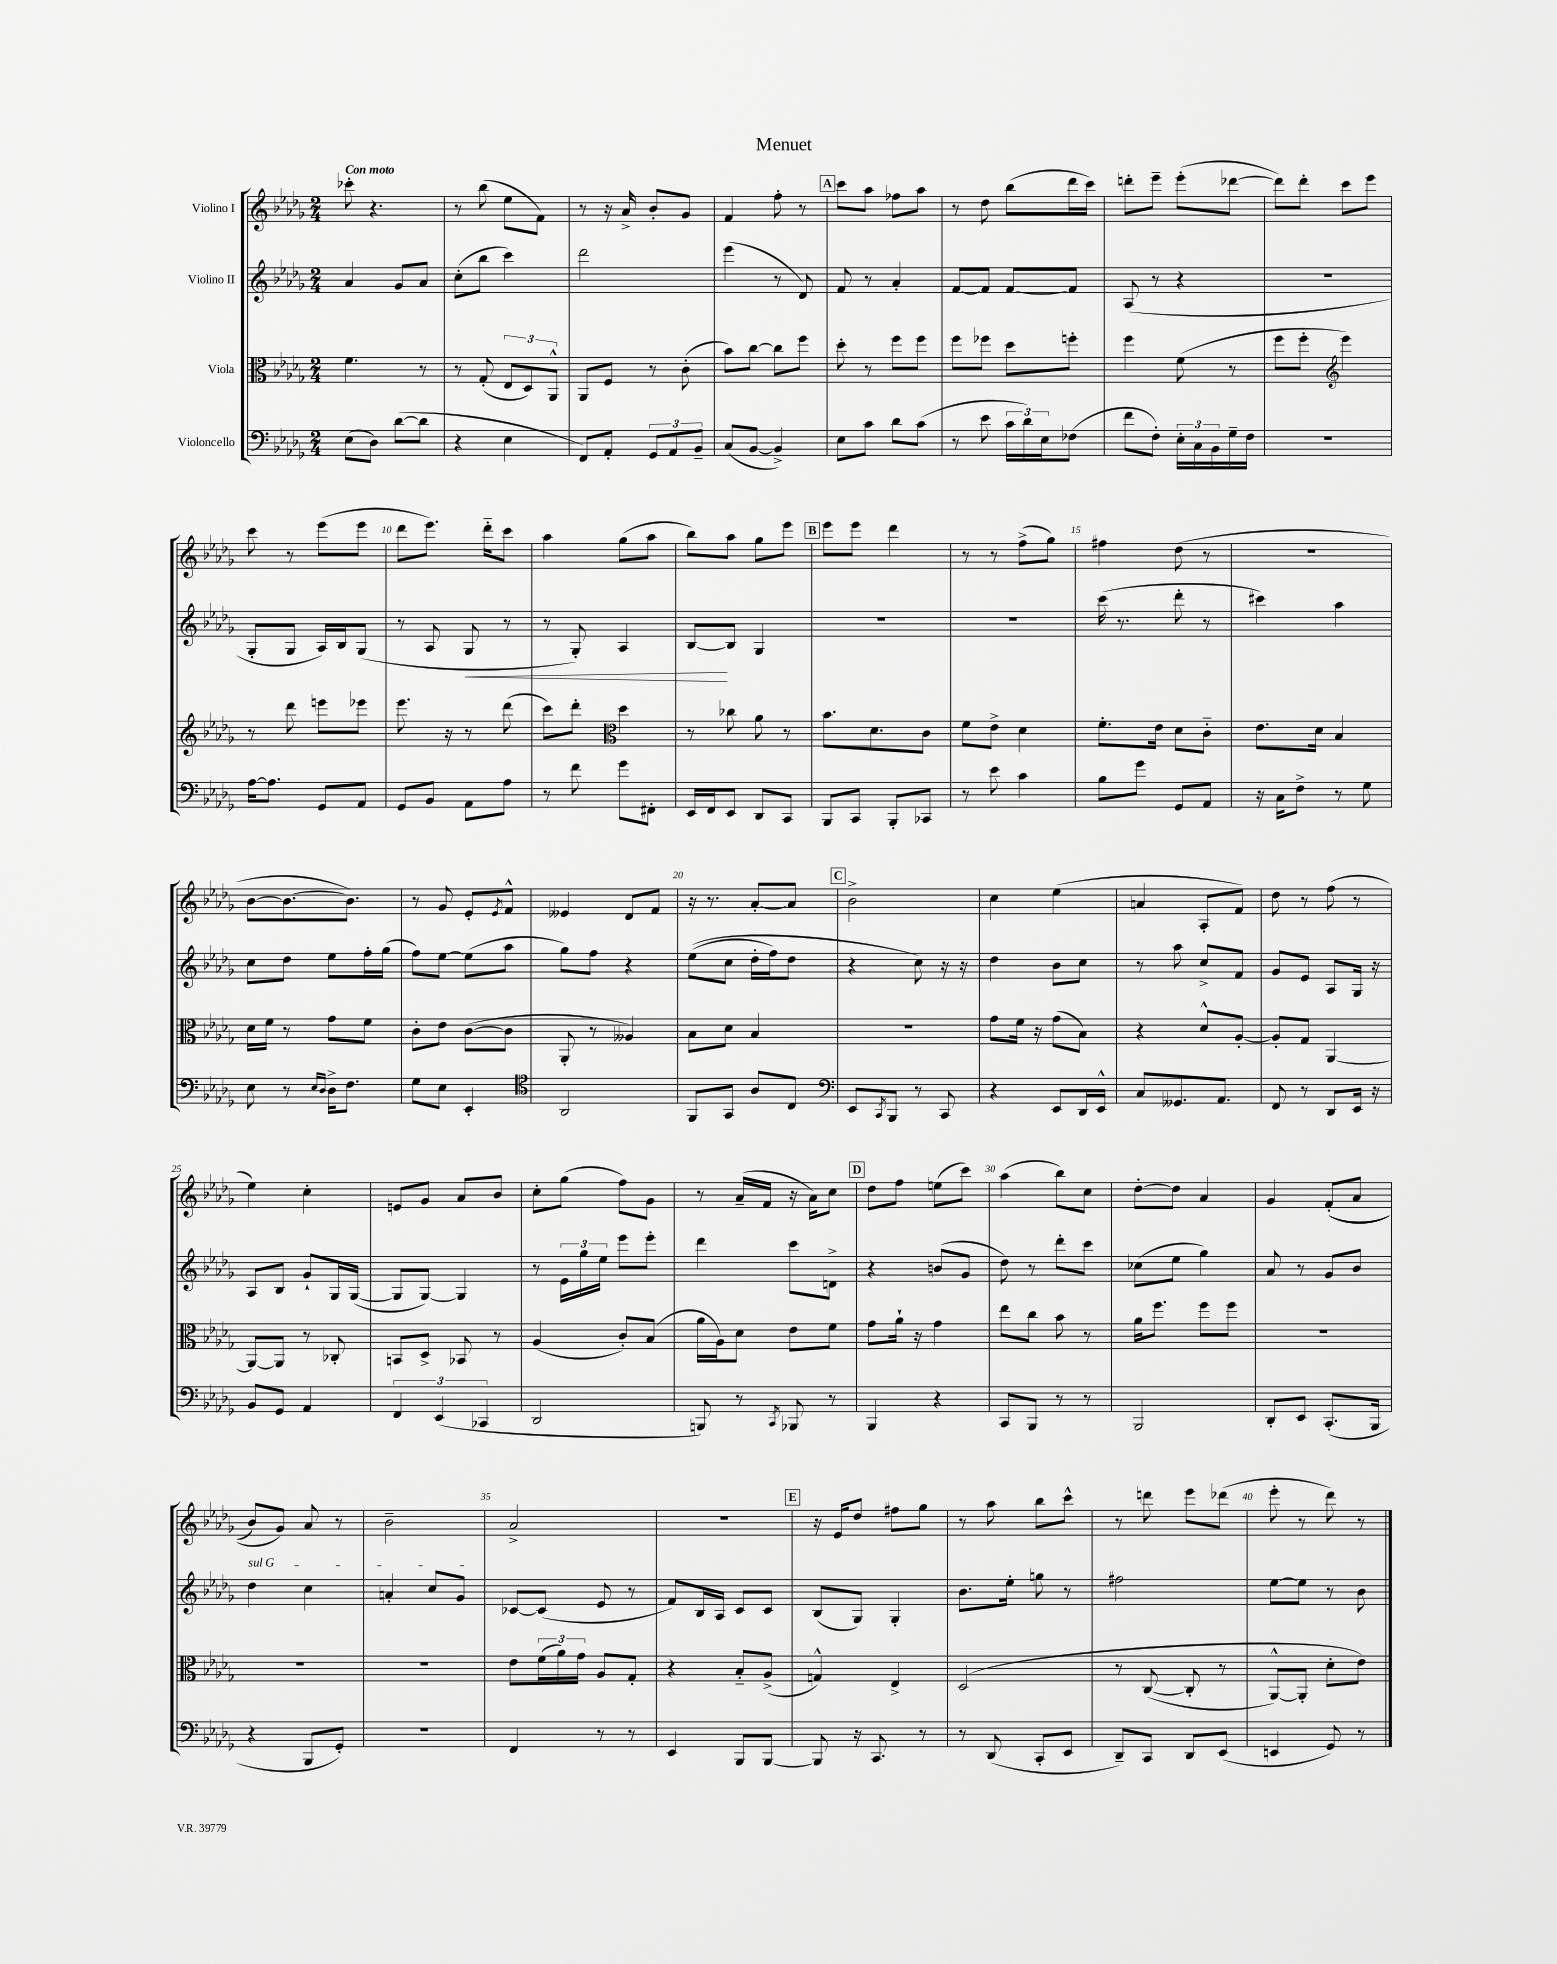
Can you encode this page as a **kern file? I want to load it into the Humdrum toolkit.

**kern	**kern	**kern	**dynam	**kern
*part4	*part3	*part2	*part2	*part1
*staff4	*staff3	*staff2	*staff2	*staff1
*I"Violoncello	*I"Viola	*I"Violino II	*	*I"Violino I
*clefF4	*clefC3	*clefG2	*	*clefG2
*k[b-e-a-d-g-]	*k[b-e-a-d-g-]	*k[b-e-a-d-g-]	*	*k[b-e-a-d-g-]
*M2/4	*M2/4	*M2/4	*	*M2/4
=1	=1	=1	=1	=1
!	!	!	!	!LO:TX:a:B:t=Con moto
(8E-\L	4.f\	4a-/	.	8ccc-X'\
8D-\J)	.	.	.	4.r
([8d-\L	.	8g-/L	.	.
8d-\J]	8r	8a-/J	.	.
=2	=2	=2	=2	=2
4r	8r	(8cc'\L	.	8r
.	(8G-'/	8bb-\J	.	(8bb-\
4E-\	12E-/L	4ccc\)	.	8ee-\L
.	12D-/)	.	.	.
.	.	.	.	8f\J)
.	12AA-^^/J	.	.	.
=3	=3	=3	=3	=3
8FF/L)	8AA-/L	2ddd-\	.	8r
8AA-'/J	8F/J	.	.	16r
.	.	.	.	16a-^/
12GG-/L	8r	.	.	8b-'/L
12AA-/	.	.	.	.
.	(8c'\	.	.	8g-/J
12BB-~/J	.	.	.	.
=4	=4	=4	=4	=4
(8C/L	8b-\L)	(4eee-\	.	4f/
[8BB-/J	[8cc\J	.	.	.
4BB-^/])	8cc\L]	8r	.	8ff'\
.	8ff\J	8d-/)	.	8r
!!LO:REH:place=s1:t=A
=5	=5	=5	=5	=5
8E-\L	8dd-'\	8f/	.	8ccc\L
8c\J	8r	8r	.	8aa-\J
8d-\L	8ff\L	4a-'/	.	8ff-X\L
(8c\J	8ff\J	.	.	8aa-\J
=6	=6	=6	=6	=6
8r	8ff\L	[8f/L	.	8r
8e-\	8ff-X\J	8f/J]	.	8dd-\
24c\LL	8dd-\L	[8f/L	.	(8bb-\L
24d-\)	.	.	.	.
24E-\J	.	.	.	.
(8F-X\J	8ffn'\J	8f/J]	.	16ddd-\L
.	.	.	.	16ccc\JJ)
=7	=7	=7	=7	=7
8f\L	4ff\	(8A-/	.	8dddn'\L
8F'\J)	.	8r	.	8eee-~\J
24E-'\LL	(8f\	4r	.	(8eee-'\L
24C\	.	.	.	.
24BB-\	.	.	.	.
16G-~\	8r	.	.	[8ddd-X\J
16F\JJ	.	.	.	.
=8	=8	=8	=8	=8
2r	8ff\L	2r	.	8ddd-\L])
.	8ff'\J	.	.	8ddd-'\J
*	*clefG2	*	*	*
.	4eee-\)	.	.	8ccc\L
.	.	.	.	8eee-\J
!!LO:LB:g=z
=9	=9	=9	=9	=9
[16A-\KL	8r	8G-'/L	.	8ccc\
8.A-\J]	.	.	.	.
.	8ddd-\	8G-/J	.	8r
8GG-/L	8eeen\L	16A-/LL)	.	(8eee-\L
.	.	16B-/J	.	.
8AA-/J	8eee-X\J	(8G-/J	.	8eee-\J
=10	=10	=10	=10	=10
8GG-/L	8.eee-\	8r	.	8ddd-\L
8BB-/J	.	8A-/	.	8.eee-\J)
.	16r	.	.	.
!	!	!	!LO:HP:b	!
8AA-\L	8r	8G-/	<	.
.	.	.	.	16ddd-\KL
8A-\J	(8ddd-\	8r	.	8ccc\J
=11	=11	=11	=11	=11
8r	8ccc\L)	8r	.	4aa-\
8f\	8ddd-'\J	8G-'/)	.	.
*	*clefC3	*	*	*
8g-\L	4dd-\	4A-/	.	(8gg-\L
8FF#X'\J	.	.	.	8aa-\J
=12	=12	=12	=12	=12
16EE-/LL	8r	[8B-/L	.	8bb-\L)
16FF/J	.	.	.	.
8EE-/J	8cc-X\	8B-/J]	[	8aa-\J
8DD-/L	8a-\	4G-/	.	8gg-\L
8CC/J	8r	.	.	8eee-\J
!!LO:REH:place=s1:t=B
=13	=13	=13	=13	=13
8BBB-/L	8.b-\L	2r	.	8eee-\L
8CC/J	.	.	.	8eee-\J
.	8.d-\	.	.	.
8BBB-'/L	.	.	.	4ddd-\
8CC-X/J	8c\J	.	.	.
=14	=14	=14	=14	=14
8r	8f\L	2r	.	8r
8e-\	8e-^\J	.	.	8r
4c\	4d-\	.	.	(8ff^\L
.	.	.	.	8gg-\J)
=15	=15	=15	=15	=15
8B-\L	8.f'\L	(16ccc\	.	4ff#X\
.	.	8.r	.	.
8g-\J	.	.	.	.
.	16e-\Jk	.	.	.
8GG-/L	8d-\L	8ddd-'\	.	(8dd-\
8AA-/J	8c\J	8r	.	8r
=16	=16	=16	=16	=16
16r	8.e-\L	4ccc#X\)	.	2r
16C\KL	.	.	.	.
8F^\J	.	.	.	.
.	16d-\Jk	.	.	.
8r	4B-/	4aa-\	.	.
8G-\	.	.	.	.
!!LO:LB:g=z
=17	=17	=17	=17	=17
8E-\	16d-\LL	8cc\L	.	[8b-\L
.	16f\JJ	.	.	.
8r	8r	8dd-\J	.	8.b-\_
16qqE-/LL	.	.	.	.
16qqD-/JJ	.	.	.	.
16D-^\KL	8g-\L	8ee-\L	.	.
8.F\J	.	.	.	8.b-\J])
.	8f\J	16ff'\L	.	.
.	.	(16gg-\JJ	.	.
=18	=18	=18	=18	=18
8G-\L	8c'\L	8ff\L)	.	8r
8E-\J	8e-\J	[8ee-\J	.	8g-/
4EE-'/	([8c\L	(8ee-\L]	.	8e-'/L
.	.	.	.	8qe-/
.	8c\J]	8aa-\J	.	8f^^/J
=19	=19	=19	=19	=19
*clefC4	*	*	*	*
2AA-/	8AA-'/	8gg-\L)	.	4e--X/
.	8r	8ff\J	.	.
.	4A--X/)	4r	.	8d-/L
.	.	.	.	8f/J
=20	=20	=20	=20	=20
8FF/L	8B-\L	((8ee-\L	.	16r
.	.	.	.	8.r
8GG-/J	8d-\J	8cc\J	.	.
8A-/L	4B-/	16dd-'\LL	.	[8a-'/L
.	.	16ff\J)	.	.
8C/J	.	8dd-\J	.	8a-/J]
!!LO:REH:place=s1:t=C
=21	=21	=21	=21	=21
*clefF4	*	*	*	*
8EE-/L	2r	4r	.	2b-^\
8qCC/	.	.	.	.
8BBB-/J	.	.	.	.
8r	.	8cc\)	.	.
8CC/	.	16r	.	.
.	.	16r	.	.
=22	=22	=22	=22	=22
4r	8g-\L	4dd-\	.	4cc\
.	16f\Jk	.	.	.
.	16r	.	.	.
8EE-/L	(8g-\L	8b-\L	.	(4ee-\
16DD-/L	8B-\J)	8cc\J	.	.
16EE-^^/JJ	.	.	.	.
=23	=23	=23	=23	=23
8C/L	4r	8r	.	4an/
8.GG--X/	.	8aa-\	.	.
.	8d-^^/L	8cc^/L	.	8A-'/L
8.AA-/J	.	.	.	.
.	[8A-'/J	8f/J	.	8f/J)
=24	=24	=24	=24	=24
8FF/	8A-'/L]	8g-/L	.	8dd-\
8r	8G-/J	8e-/J	.	8r
8DD-/L	[4AA-/	8A-/L	.	(8ff\
16EE-/Jk	.	16G-/Jk	.	8r
16r	.	16r	.	.
!!LO:LB:g=z
=25	=25	=25	=25	=25
8BB-/L	8AA-/L_	8A-/L	.	4ee-\)
8GG-/J	8AA-/J]	8B-/J	.	.
4AA-/	8r	8g-`/L	.	4cc'\
.	8C-X'/	16G-/L	.	.
.	.	([16G-/JJ	.	.
=26	=26	=26	=26	=26
6FF/	8BBn/L	8G-/L]	.	8en/L
.	8D-^/J	[8G-/J)	.	8g-/J
(6EE-/	.	.	.	.
.	8BB-X/	4G-/]	.	8a-/L
6CC-X/	.	.	.	.
.	8r	.	.	8b-/J
=27	=27	=27	=27	=27
2DD-/	(4A-/	8r	.	8cc'\L
.	.	24e-\LL	.	(8gg-\J
.	.	24gg-\	.	.
.	.	24ee-\JJ	.	.
.	8c'/L)	8eee-\L	.	8ff\L)
.	(8B-/J	8eee-'\J	.	8g-\J
=28	=28	=28	=28	=28
8BBBn/)	16a-\LL	4ddd-\	.	8r
.	16A-\J)	.	.	.
8r	8d-\J	.	.	(16a-~/LL
.	.	.	.	16f/JJ
8qCC/	.	.	.	.
8BBB-X/	8e-\L	8ccc\L	.	16r
.	.	.	.	16a-\KL)
8r	8f\J	8dn^\J	.	8cc\J
!!LO:REH:place=s1:t=D
=29	=29	=29	=29	=29
4BBB-/	8g-\L	4r	.	8dd-\L
.	16a-`\Jk	.	.	8ff\J
.	16r	.	.	.
4r	4g-\	(8bn/L	.	(8een\L
.	.	8g-/J	.	8ccc\J)
=30	=30	=30	=30	=30
8CC/L	8ee-\L	8dd-\)	.	(4aa-\
8BBB-/J	8cc\J	8r	.	.
8r	8b-\	8ddd-'\L	.	8bb-\L)
8r	8r	8ccc\J	.	8cc\J
=31	=31	=31	=31	=31
2BBB-/	16a-\KL	(8cc-X\L	.	[8dd-'\L
.	8.ff\J	.	.	.
.	.	8ee-\J	.	8dd-\J]
.	8ff\L	4gg-\)	.	4a-/
.	8ff\J	.	.	.
=32	=32	=32	=32	=32
8DD-'/L	2r	8a-/	.	4g-/
8EE-/J	.	8r	.	.
(8.CC'/L	.	8g-/L	.	((8f'/L
.	.	8b-/J	.	8a-/J
16BBB-/Jk	.	.	.	.
!!LO:LB:g=z
=33	=33	=33	=33	=33
!	!	!LO:TX:a:i:t=sul G	!	!
4r	2r	4dd-\	.	8b-/L)
.	.	.	.	8g-/J)
8BBB-/L	.	4cc\	.	8a-/
8GG-'/J)	.	.	.	8r
=34	=34	=34	=34	=34
2r	2r	4an'/	.	2b-~\
.	.	8cc/L	.	.
.	.	8g-/J	.	.
=35	=35	=35	=35	=35
4FF/	8e-\L	[8c-X/L	.	2a-^/
.	(24f\L	(8c-/J]	.	.
.	24a-\)	.	.	.
.	24g-\JJ	.	.	.
8r	8A-/L	8e-/	.	.
8r	8G-'/J	8r	.	.
=36	=36	=36	=36	=36
4EE-/	4r	8f/L)	.	2r
.	.	16B-/L	.	.
.	.	16A-/JJ	.	.
8BBB-/L	8B-/L	8c/L	.	.
[8BBB-/J	(8A-^/J	8c/J	.	.
!!LO:REH:place=s1:t=E
=37	=37	=37	=37	=37
8BBB-/]	4Gn^^/)	(8B-/L	.	16r
.	.	.	.	16e-/KL
16r	.	8G-/J)	.	8dd-/J
8.CC/	.	.	.	.
.	4E-^/	4G-'/	.	8ff#X\L
8r	.	.	.	8gg-\J
=38	=38	=38	=38	=38
8r	(2D-/	8.b-\L	.	8r
(8DD-/	.	.	.	8aa-\
.	.	16ee-'\Jk	.	.
8CC'/L	.	8ggn\	.	8bb-\L
8EE-/J	.	8r	.	8ccc^^\J
=39	=39	=39	=39	=39
8DD-~/L)	8r	2ff#X\	.	8r
8CC/J	([8C/	.	.	8dddn\
8DD-/L	8C'/]	.	.	8eee-\L
(8EE-/J	8r	.	.	(8ddd-X\J
=40	=40	=40	=40	=40
4EEn/	[8AA-^^/L)	[8ee-\L	.	8eee-'\
.	8AA-'/J]	8ee-\J]	.	8r
8GG-/)	8d-'\L	8r	.	8ddd-\)
8r	8e-\J)	8b-\	.	8r
==	==	==	==	==
*-	*-	*-	*-	*-
